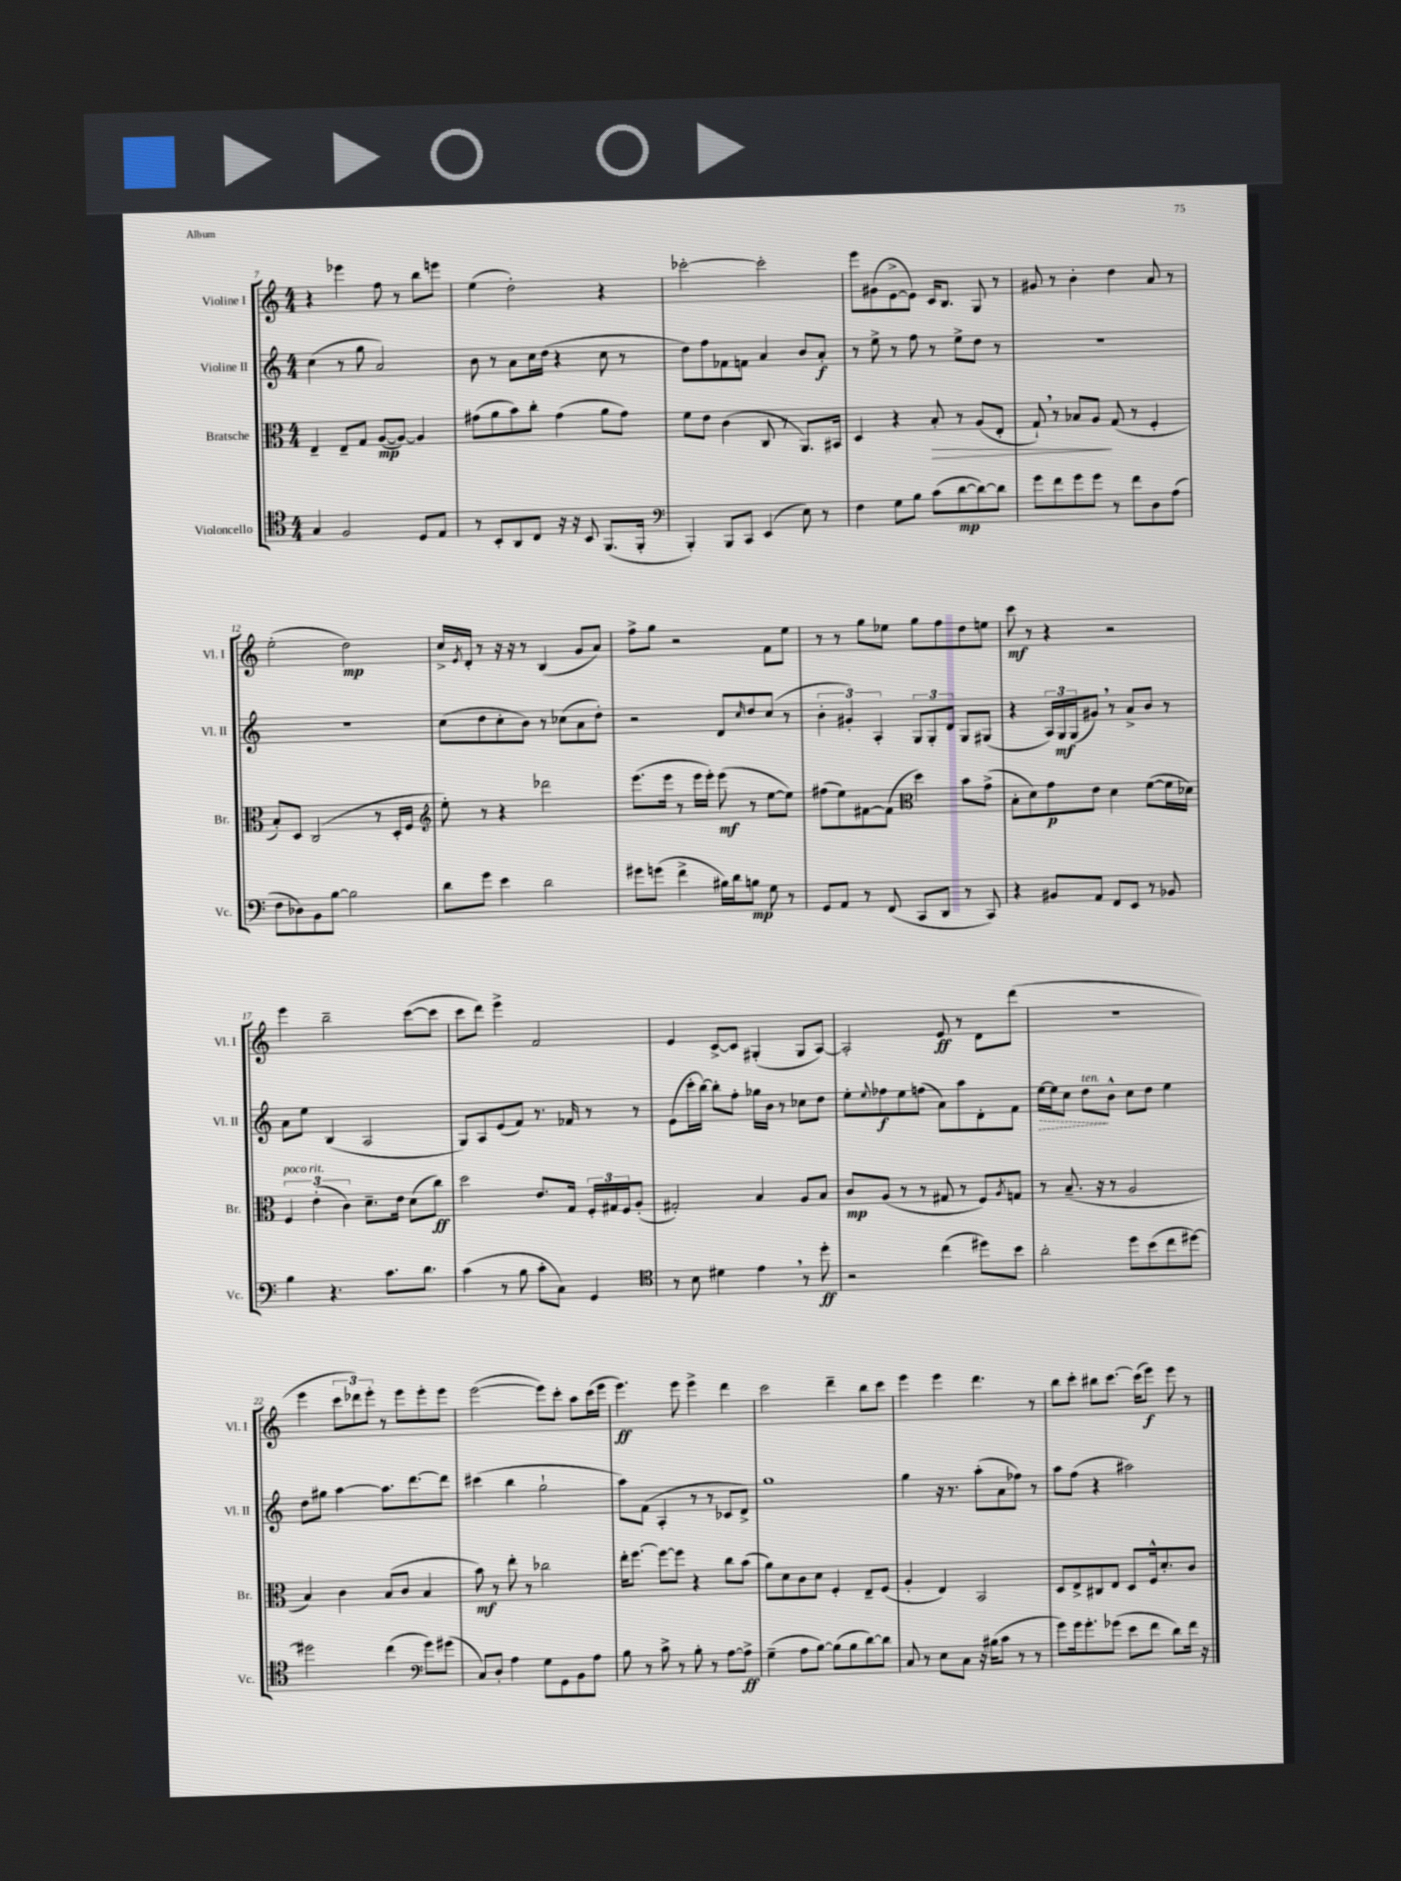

**kern	**kern	**kern	**kern
*staff4	*staff3	*staff2	*staff1
*clefC4	*clefC3	*clefG2	*clefG2
*k[]	*k[]	*k[]	*k[]
*M4/4	*M4/4	*M4/4	*M4/4
4G	4E~	(4cc	4r
2F	8E~	8r	4eee-
.	8G	8gg	.
.	([8A	2a)	8ff
.	8A_)	.	8r
8D	4A]	.	8bb
8E	.	.	8eee
=	=	=	=
8r	(8g#	8b	(4ee
8BB'	8a	8r	.
8AA	8b)	8a	2dd')
8C	8cc'	16cc	.
.	.	(16dd	.
16r	(4g#	4r	.
16r	.	.	.
8BB	.	.	.
(8.FF	8a	8cc	4r
.	8g#)	8r	.
16FF'	.	.	.
=	=	=	=
*clefF4	*	*	*
4BBB')	8f	8dd)	[2ccc-'
.	8e	8ff	.
8BBB	(4c	8f-	.
8CC	.	8f	.
(4EE	8C	4a	2ccc-']
.	8r	.	.
8E)	8.AA)	8b	.
8r	.	8a'	.
.	16BB#	.	.
=	=	=	=
4F	4D	8r	8eee
.	.	8ee^	(8g#
8G	4r	8r	[8e^
8B	.	8ff	8e])
(8c	8B'	8r	16c
.	.	.	8.B
[8d	8r	8ee^	.
8d_)	(8A	8dd	8G
8d]	8E'	8r	8r
=	=	=	=
8g	8G`)	1r	8g#
8f	8r	.	8r
8g	8B-	.	4b'
8g	8A	.	.
8r	(8G	.	4dd
8f	8r	.	.
8D	4F'	.	8a
(8A	.	.	8r
=	=	=	=
8F	8B')	1r	(2ee'
8D-)	8D	.	.
8BB	(2C	.	.
[8B	.	.	.
2B]	.	.	2dd)
.	8r	.	.
.	16D'	.	.
.	16F	.	.
=	=	=	=
*	*clefG2	*	*
8d	8ee')	(8cc	16cc^
.	.	.	8qe
.	.	.	16d'
8g	8r	8dd	8r
4e	4r	8cc'	16r
.	.	.	16r
.	.	8b)	8r
2d	2ddd-	8r	(4B
.	.	(8cc-	.
.	.	8a	8g
.	.	8dd')	8a)
=	=	=	=
8g#	(8.eee	2r	8ff^
(8g	.	.	8gg
.	16eee	.	.
4f^	8r	.	2r
.	16eee	.	.
.	16eee')	.	.
16B#)	(8eee	8d	.
16d	.	.	.
.	.	16qqcc	.
8B	8r	8dd	.
8G	[8ee	(8cc	8f
8r	8ee])	8r	8ee
=	=	=	=
8GG	(8ff#	6b'	8r
8AA	8ee)	.	8r
.	.	6g#')	.
8r	[8f#	.	8gg
.	.	6A'	.
(8FF	(8f#]	.	8ee-
*	*clefC3	*	*
8CC	4dd)	12G	8gg
.	.	12G'	.
8DD	.	.	8ff
.	.	12d	.
8r	8b	8G	8dd
8CC)	(8g^	(8G#	8ee
=	=	=	=
4r	8B'	4r	8ccc
.	8d)	.	8r
8BB#	8g	24A)	4r
.	.	24G	.
.	.	(24G	.
8AA	8e	8g#)	.
8FF	4d	8r	2r
8EE	.	8a^	.
8r	([8f	8b	.
8BB-	16f]	8r	.
.	16d-)	.	.
=	=	=	=
4B	6F	8a	4eee
.	.	8ee	.
.	(6e'	.	.
4.r	.	(4B	2bb~
.	6c)	.	.
.	8.d~	2A	.
8.c	.	.	.
.	16e	.	.
.	(8d	.	([8ccc
8.d	.	.	.
.	8cc)	.	8ccc]
=	=	=	=
(4c	2dd	8G)	8ccc
.	.	8A	8ddd)
8r	.	(8e	4eee^
8B	.	8f)	.
8c'	8.e	8.r	2f
8C)	.	.	.
.	16G	16f-	.
4GG	24F'	8r	.
.	24G#	.	.
.	24F	.	.
.	(8A'	8r	.
=	=	=	=
*clefC4	*	*	*
8r	2G#')	(8e	4e
8B	.	16ccc'	.
.	.	[16bb)	.
4d#	.	8bb']	[8c^
.	.	8ff'	8c]
4e	4B	16gg-	(4G#'
.	.	16b	.
.	.	8r	.
8r	8A	8cc-	8G#
8dd'	8B	8dd	[8A)
=	=	=	=
2r	8c	8ee'	2A']
.	.	8qqee	.
.	(8A	8ff-	.
.	8r	8ee	.
.	8r	(8ff	.
(4cc	8G#	8a)	8e
.	8r	8aa	8r
8dd#)	8F)	8d'	8d
.	8qA	.	.
8b	8G	8f	(8ddd
=	=	=	=
2a'	8r	[16ee	1r
.	.	16ee]	.
.	(8.B~	8cc	.
.	.	8dd	.
.	16r	.	.
.	8r	8b^^	.
8dd	2A	8cc	.
(8b	.	8dd	.
8cc	.	4ee	.
[8dd#)	.	.	.
=	=	=	=
2dd#]	4B)	8dd	4eee
.	.	8gg#	.
.	4c	[4aa	12ccc
.	.	.	12ddd-)
.	.	.	12eee'
(4cc	(8B	8.aa]	8r
.	8c	.	8eee
.	.	[8.ddd	.
*clefF4	*	*	*
8g)	4B	.	8eee'
(8g#	.	8ddd]	8eee
=	=	=	=
8C)	8b)	(4ccc#	([2eee
8D'	8r	.	.
4A	8ee'	4bb	.
.	8r	.	.
8G	2cc-	2gg`	8eee])
8GG	.	.	8ccc'
8BB	.	.	8aa
8A	.	.	(16ccc
.	.	.	16eee
=	=	=	=
8B	16ee'	8aa)	4.eee)
.	[8.ff	.	.
8r	.	(8f	.
8c^	8ff_	4A'	.
8r	8ff]	.	8eee
8B'	4r	8r	4eee^
8r	.	8r	.
[8A	8cc	8c-	4ddd
8A^]	(8b	8d^)	.
=	=	=	=
(4G~	8a)	1gg	2ccc
.	8d	.	.
8A	8c	.	.
[8B)	8d	.	.
(8B]	4F'	.	4ddd~
8B	.	.	.
[8d)	8E~	.	8bb
8d]	(8F	.	8ccc
=	=	=	=
8C	4A'	4gg	4eee
8r	.	.	.
8E	4E)	16r	4eee
.	.	8.r	.
8C	.	.	.
16r	2BB	(8aa'	4.ddd
(16B#	.	.	.
8c	.	8a	.
8r	.	8ff-)	.
8r	.	8r	8r
=	=	=	=
8g)	8D	8aa	8bb
16g	8E^	(8ff	8ccc'
8.g'	.	.	.
.	8C#	4r	8bb#
(8g-	8E	.	[8.ccc
8e	8D	2aa#)	.
.	.	.	(16ccc]
8f	16F^^	.	8eee)
.	8.d'	.	.
8d)	.	.	8eee
16f	8c	.	8r
16r	.	.	.
==	==	==	==
*-	*-	*-	*-
